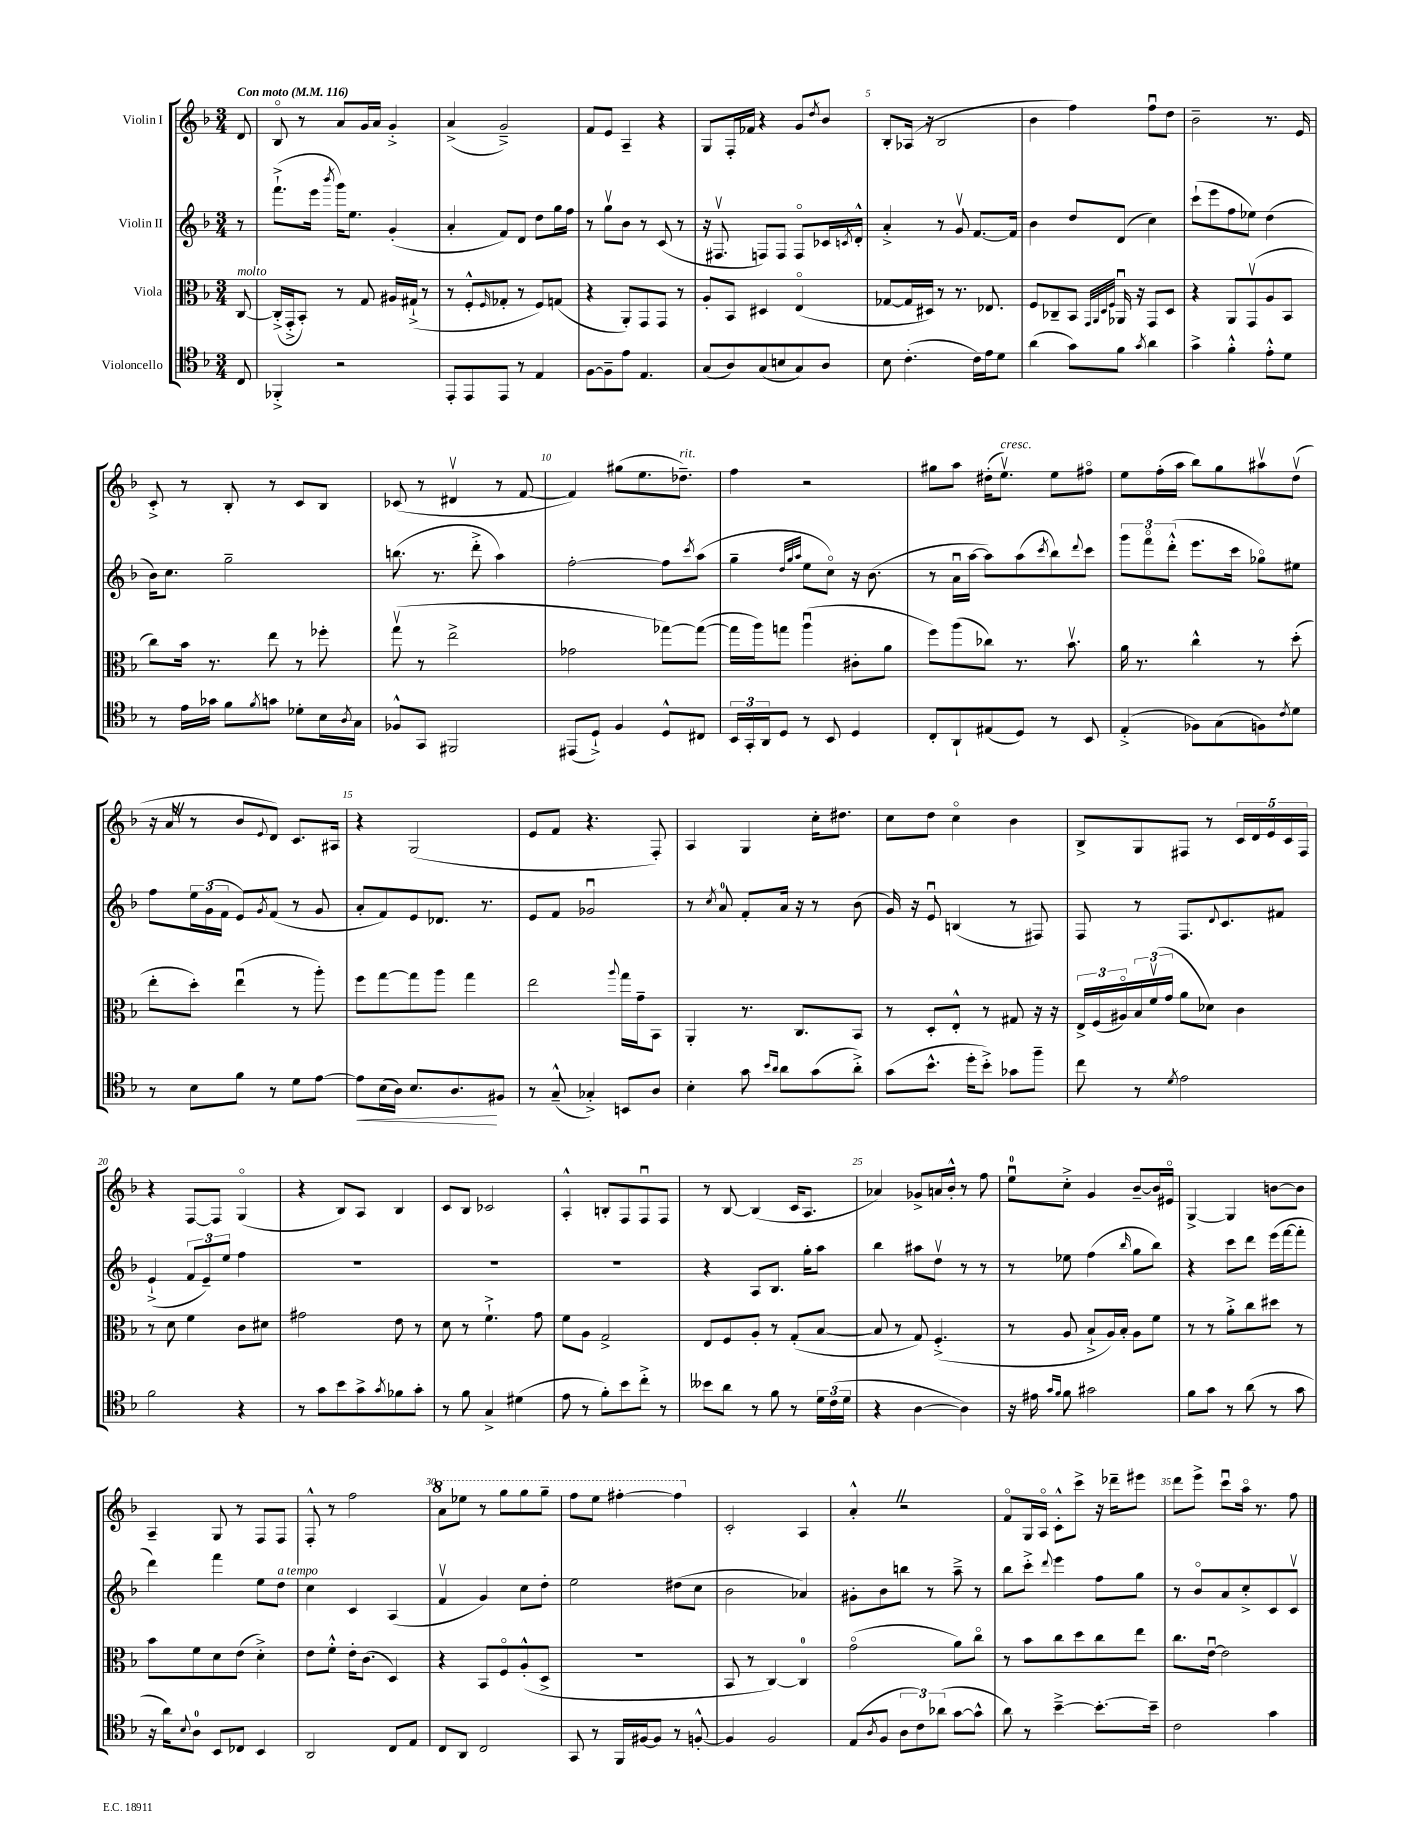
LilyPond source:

<<
\new StaffGroup <<
\new Staff = "s0" \with { instrumentName = "Violin I" } {
    \clef treble \key f \major \numericTimeSignature \time 3/4 \partial 8 \tempo "Con moto" 4 = 116
    d'8 |
    bes8\flageolet r8 a'8 g'16 a'16 g'4-.-> |
    a'4->( g'2--->) |
    f'8 e'8 a4-- r4 |
    g8 f16-. fes'16 r4 g'8 \acciaccatura { d''8 } bes'8 |
    bes8-. aes16( r16 bes2 |
    bes'4 f''4) f''8\downbow d''8 |
    bes'2-- r8. e'16 |
    c'8-.-> r8 bes8-. r8 c'8 bes8 |
    ces'8( r8 dis'4\upbow r8 f'8~ |
    f'4) gis''8( e''8. des''8.--^\markup { \italic "rit." }) |
    f''4 r2 |
    gis''8 a''8 dis''16-.( e''8.\upbow^\markup { \italic "cresc." }) e''8 fis''8\flageolet |
    e''8 f''16-.( a''16 bes''8) g''8 ais''8\upbow d''8\upbow( |
    r16 a'16 \once \override BreathingSign.text = \markup { \musicglyph "scripts.caesura.straight" } \breathe r8 bes'8 \appoggiatura { e'8 } d'8) c'8. ais16 |
    r4 g2( |
    e'8 f'8 r4. f8-.) |
    a4 g4 c''16-. dis''8. |
    c''8 d''8 c''4\flageolet bes'4 |
    bes8-> g8 fis8 r8 \tuplet 5/4 { c'16 d'16 e'16 c'16 fis16 } |
    r4 f8~ f8 g4\flageolet( |
    r4 bes8) a8 bes4 |
    c'8 bes8 ces'2 |
    a4-.-^ b8-. f8 f8\downbow f8 |
    r8 bes8~ bes4( c'16 a8. |
    aes'4) ges'8-> a'16 bes'16-.-^ r8 f''8 |
    e''8-0\downbow c''8-.-> g'4 bes'8~-- bes'16 eis'16\flageolet |
    g4~-> g4 b'8~ b'8 |
    a4-- g8 r8 f8 f8 |
    f8-.-^ r8 f''2 |
    \ottava #1 a''8 ees'''8 r8 g'''8 g'''8 g'''8-- |
    f'''8 e'''8 fis'''4~-. fis'''4 \ottava #0 |
    c'2-. a4 |
    a'4-.-^ \once \override BreathingSign.text = \markup { \musicglyph "scripts.caesura.straight" } \breathe r2 |
    f'8\flageolet g16 a16\flageolet c'8-.-^ c'''8-> r16 des'''16-- eis'''8 |
    d'''8 e'''8-> c'''8\downbow a''16\flageolet r8. f''8 \bar "|." |
}
\new Staff = "s1" \with { instrumentName = "Violin II" } {
    \clef treble \key f \major \numericTimeSignature \time 3/4 \partial 8
    r8 |
    f'''8.-!->( e'''16 \acciaccatura { bes'''8 } g'''16) e''8. g'4-.( |
    a'4-. f'8) d'8 d''8 g''16 f''16 |
    r8 g''8\upbow bes'8 r8 c'8( r8 |
    r16 fis8.\upbow f8) f8 f8\flageolet ces'16 \acciaccatura { c'8 } d'16-.-^ |
    a'4-.-> r8 g'8\upbow f'8.~ f'16 |
    bes'4 d''8 d'8( c''4) |
    c'''8-!( e'''8 f''8 ees''8) d''4( |
    bes'16) c''8. g''2-- |
    b''8.( r8. d'''8-.-> a''4) |
    f''2~-. f''8 \acciaccatura { c'''8 } a''8( |
    g''4-- \grace { d''32 g''32 a''32 } e''8 c''8\flageolet) r16 bes'8.( |
    r8 a'16\downbow a''16~ a''8) a''8( \acciaccatura { c'''8 } bes''8) \appoggiatura { d'''8 } c'''8 |
    \tuplet 3/2 { g'''8 f'''8\flageolet d'''8-.-^( } e'''8. c'''16 ges''8\flageolet) eis''8 |
    f''8 \tuplet 3/2 { e''16 g'16( f'16 } e'8) \acciaccatura { g'8 } f'8( r8 g'8 |
    a'8-. f'8) e'8 des'8. r8. |
    e'8 f'8 ges'2\downbow |
    r8 \acciaccatura { c''8 } a'8-0 f'8-. a'16 r16 r8 bes'8( |
    g'16) r16 e'8\downbow b4( r8 fis8) |
    f8 r8 f8. \appoggiatura { d'8 } c'8. fis'8 |
    e'4-!->( \tuplet 3/2 { f'8 e'8--) e''8 } f''4 |
    R2. |
    R2. |
    R2. |
    r4 a8 bes8. g''16-. a''8 |
    bes''4 ais''8 d''8\upbow r8 r8 |
    r8 ees''8 f''4( \grace { bes''16 } g''8 bes''8) |
    r4 c'''8 d'''8 e'''16( f'''16~ f'''8-. |
    d'''4) f'''4 e''8 d''8^\markup { \italic "a tempo" } |
    c''4 c'4 a4( |
    f'4\upbow g'4) c''8 d''8-. |
    e''2 dis''8( c''8 |
    bes'2 aes'4) |
    gis'8-. bes'8 b''8 r8 a''8---> r8 |
    bes''8 c'''8-.-> \appoggiatura { d'''8 } e'''4 f''8 g''8 |
    r8 bes'8\flageolet a'8 c''8-.-> c'8 c'8\upbow \bar "|." |
}
\new Staff = "s2" \with { instrumentName = "Viola" } {
    \clef alto \key f \major \numericTimeSignature \time 3/4 \partial 8
    c8~^\markup { \italic "molto" } |
    c16-.->( g,16-.-> bes,8-.) r8 g8 ais16 gis16-!->( r8 |
    r8 f8-.-^ \grace { f16 } ges8-. r8 f8) g8( |
    r4 a,8-.) g,8 g,8 r8 |
    a8-. bes,8 dis4 e4\flageolet( |
    ges8~ ges16 dis16) r8 r8. ees8. |
    f8 ces8-- bes,8 \grace { g,32 a,32 d32 f32 } aes,16\downbow r16 g,8 d8 |
    r4 a,8 g,8\upbow( a8 bes,8 |
    c''8) bes'16 r8. e''8 r8 fes''8-. |
    g''8\upbow( r8 e''2-> |
    ges'2 ges''8~) ges''8~( |
    ges''16 a''16) g''8 a''4\downbow( cis'8-. a'8 |
    f''8) a''8( ces''8) r8. bes'8.\upbow |
    a'16 r8. c''4-^ r8 d''8-.( |
    e''8-. d''8-.) e''4\downbow( r8 a''8-.) |
    f''8 g''8~ g''8 a''8 g''4 |
    e''2 \appoggiatura { a''8 } g''16 g'16-- bes,8 |
    a,4-. r8. c8. bes,8 |
    r8 d8-. e8-.-^ r8 gis8 r16 r16 |
    \tuplet 3/2 { e16-> f16( ais16\flageolet) } \tuplet 3/2 { bes16 f'16\upbow( g'16 } a'8 des'8) c'4 |
    r8 d'8 f'4 c'8 dis'8 |
    gis'2 e'8 r8 |
    d'8 r8 f'4.-!-> g'8 |
    f'8 a8 g2-> |
    e8 f8 a8-. r8 g8-.( bes8~ |
    bes8 r8 g8) f4.-.->( |
    r8 a8 bes8-!-> a16) bes16-. a8 f'8 |
    r8 r8 a'8-.-> c''8 dis''8 r8 |
    bes'8 f'8 d'8 e'8( d'4-.->) |
    e'8 f'8-.-^ e'16-. c'8.( d4) |
    r4 bes,8 f8\flageolet a8-.-^( d8-> |
    R2. |
    bes,8 r8 c4~) c4-0 |
    g'2\flageolet( a'8) c''8\flageolet |
    r8 bes'8 c''8 d''8 c''8 e''8 |
    c''8. e'16~\downbow e'2 \bar "|." |
}
\new Staff = "s3" \with { instrumentName = "Violoncello" } {
    \clef tenor \key f \major \numericTimeSignature \time 3/4 \partial 8
    c8 |
    fes,4-.-> r2 |
    e,8-. e,8 e,8 r8 e4 |
    f8~ f8-- e'8 e4. |
    g8( a8) g8( b8 g8) a8 |
    bes8 c'4.-.( c'16) e'16 d'8 |
    a'4( g'8) f'8 \acciaccatura { g'8 } a'4 |
    g'4-> f'4-.-^ e'8-.-^ d'8 |
    r8 e'16 ges'16 f'8 \acciaccatura { f'8 } g'8 des'8-. bes16 \acciaccatura { a8 } g16 |
    fes8-^ g,8 fis,2 |
    eis,8( d8-!->) f4 d8-^ cis8 |
    \tuplet 3/2 { bes,16 g,16-. a,16 } d8 r8 bes,8 d4 |
    c8-. a,8-! eis8( d8) r8 bes,8 |
    e4-.->( fes8) g8( f8) \acciaccatura { c'8 } d'8 |
    r8 bes8 f'8 r8 d'8 e'8~ |
    e'8\< bes16( a16) bes8. a8.\! fis8 |
    r8 g8---^( ges4-.->) b,8 a8 |
    bes4-. g'8 \grace { bes'16 a'16 } a'8 g'8( a'8-.->) |
    g'8( bes'8.-^ d''16-. bes'8-.->) ges'8 f''8-- |
    c''8 r8 \acciaccatura { d'8 } e'2 |
    f'2 r4 |
    r8 g'8 bes'8 g'8-> \acciaccatura { g'8 } fes'8 g'8-. |
    r8 f'8 g4-> dis'4( |
    e'8 r8 f'8-.) bes'8 c''8-.-> r8 |
    beses'8 a'8 r8 f'8 r8 \tuplet 3/2 { d'16 c'16( d'16 } |
    r4 a4~ a4) |
    r16 eis'16 \grace { g'16 f'16 } f'8 gis'2 |
    f'8 g'8 r8 a'8( r8 g'8 |
    r16 a'16) \appoggiatura { bes8 } a8-0 bes,8 ces8 bes,4 |
    a,2 c8 e8 |
    c8 a,8 c2 |
    g,8 r8 f,16 fis16~ fis8 r8 f8~-.-^ |
    f4 f2 |
    e8( \acciaccatura { a8 } f8 \tuplet 3/2 { a8 c'8) aes'8( } g'8~ g'8-^ |
    a'8) r8 bes'4~---> bes'8.~-. bes'16-- |
    c'2 g'4 \bar "|." |
}
>>
>>
\layout { \context { \Score \override BarNumber.break-visibility = ##(#f #t #t) barNumberVisibility = #(every-nth-bar-number-visible 5) } }
